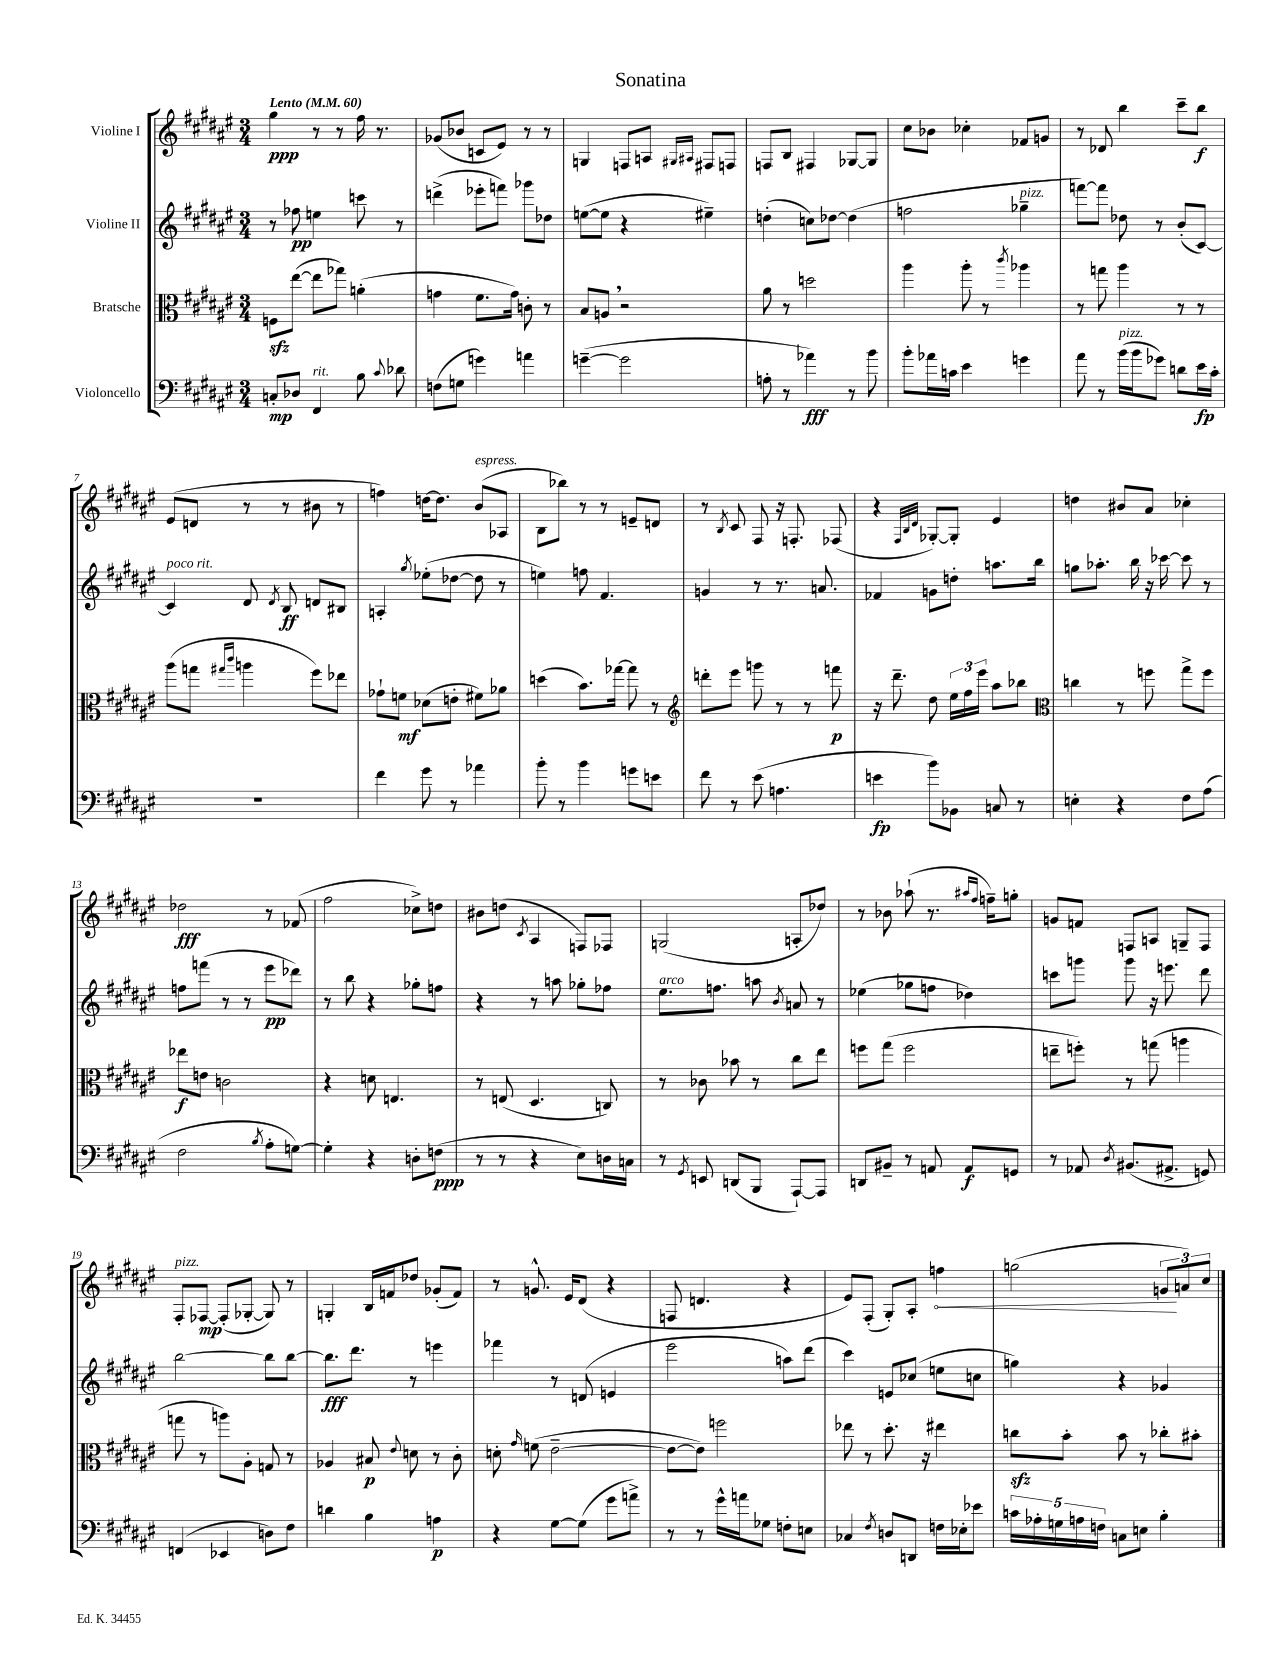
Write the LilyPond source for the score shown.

\header { title = "Sonatina" }
<<
\new StaffGroup <<
\new Staff = "s0" \with { instrumentName = "Violine I" } {
    \clef treble \key fis \major \numericTimeSignature \time 3/4 \tempo "Lento" 4 = 60
    \autoBeamOff gis''4\ppp r8 r8 fis''16 r8. |
    ges'8[( bes'8] c'8[ eis'8]) r8 r8 |
    g4 f8[ a8] \grace { gis16[ ais16] } fis8[ f8] |
    f8[ b8] fis4 ges8[~ ges8] |
    cis''8[ bes'8] ces''4-. fes'8[ g'8] |
    r8 des'8 b''4 cis'''8[-- b''8]\f |
    eis'8[( d'8] r8 r8 bis'8 r8 |
    f''4) d''16[~ d''8.] b'8[^\markup { \italic "espress." }( aes8] |
    b8[ bes''8]) r8 r8 e'8[-- d'8] |
    r8 \acciaccatura { b8 } cis'8 fis8 r16 f8.-. fes8( |
    r4 \grace { fis32[ b32 dis'32] } ges8[~-.) ges8]-. eis'4 |
    d''4 bis'8[ ais'8] ces''4-. |
    des''2\fff r8 fes'8( |
    fis''2 ces''8[->) d''8] |
    bis'8[ d''8]( \acciaccatura { cis'8 } ais4 f8[) fes8] |
    g2( a8[-. des''8]) |
    r8 bes'8 aes''8-!( r8. \grace { ais''16[ fis''16] } f''16[--) g''8]-. |
    g'8[ f'8] f8[ a8] g8[-- f8] |
    fis8[-.^\markup { \italic "pizz." } fes8]~\mp fes8[-.( ges8]~-. ges8) r8 |
    g4-. b16[ f'16 des''8] ges'8[-.( f'8]) |
    r8 g'8.-^ eis'16[ dis'8]( r4 |
    f8 d'4. r4 |
    eis'8[) fis8]-.( gis8[-.) ais8]-. \once \override Hairpin.circled-tip = ##t f''4\< |
    g''2( \tuplet 3/2 { g'8[\! a'8) cis''8] } \bar "|." |
}
\new Staff = "s1" \with { instrumentName = "Violine II" } {
    \clef treble \key fis \major \numericTimeSignature \time 3/4
    \autoBeamOff r8 fes''8\pp e''4 c'''8 r8 |
    d'''4->( ees'''8[-. f'''8]) ges'''8[ des''8] |
    e''8[~( e''8] r4 eis''4--) |
    d''4-.( c''8[) des''8]~ des''4( |
    f''2 ges''4--^\markup { \italic "pizz." } |
    f'''8[~) f'''8] des''8 r8 b'8[-.( cis'8]~) |
    cis'4^\markup { \italic "poco rit." } dis'8 \acciaccatura { dis'8 } b8\ff d'8[ bis8] |
    a4-. \acciaccatura { gis''8 } ees''8[-.( des''8]~ des''8 r8 |
    e''4) f''8 fis'4. |
    g'4 r8 r8. a'8. |
    fes'4 g'8[ d''8]-. a''8.[ b''16] |
    g''8[ aes''8.]-. b''16 r16 ces'''16~ ces'''8 r8 |
    f''8[ f'''8]( r8 r8 eis'''8[\pp des'''8]) |
    r8 b''8 r4 ges''8[-. f''8] |
    r4 r8 a''8 ges''8[-. fes''8] |
    eis''8.[^\markup { \italic "arco" } f''8.] a''8 \acciaccatura { b'8 } a'8 r8 |
    ees''4( ges''8[ f''8] des''4) |
    c'''8[ g'''8] g'''8 r16 e'''8. dis'''8 |
    b''2~ b''8[ b''8]~ |
    b''8.[\fff dis'''8.] r8 e'''4 |
    fes'''4 r8 d'8( e'4 |
    eis'''2 a''8[) dis'''8]( |
    cis'''4) e'8[ ces''8]( e''8[ c''8] |
    g''4) r4 ges'4 \bar "|." |
}
\new Staff = "s2" \with { instrumentName = "Bratsche" } {
    \clef alto \key fis \major \numericTimeSignature \time 3/4
    \autoBeamOff f8[\sfz eis''8]~( eis''8[ ges''8]) a'4-.( |
    g'4 fis'8.[ g'16]) c'8-. r8 |
    b8[ a8] \breathe r2 |
    ais'8 r8 d''2 |
    ais''4 ais''8-. r8 \acciaccatura { cis'''8 } aes''4 |
    r8 g''8 ais''4 r8 r8 |
    ais''8[( g''8] \grace { gis''16[ cis'''16] } a''4 fis''8[) ees''8] |
    ges'8[-! f'8]\mf des'8[( e'8]-. fis'8[) aes'8] |
    d''4( b'8.[) ges''16]~ ges''8 r8 |
    \clef treble d'''8[-. eis'''8] g'''8 r8 r8 f'''8\p |
    r16 dis'''8.-- dis''8 \tuplet 3/2 { eis''16[ fis''16 eis'''16] } ais''8[ bes''8] |
    \clef alto c''4 r8 f''8 gis''8[-> f''8] |
    ees''8[\f e'8] c'2 |
    r4 d'8 e4. |
    r8 e8( dis4. c8) |
    r8 ces'8 bes'8 r8 cis''8[ eis''8] |
    f''8[ gis''8]( f''2 |
    e''8[-- f''8]-.) r8 g''8( a''4 |
    g''8 r8 a''8[) ais8]-. g8 r8 |
    aes4 bis8\p \appoggiatura { eis'8 } d'8 r8 cis'8-. |
    d'8-. \grace { gis'16 } f'8( eis'2~-- |
    eis'8[~ eis'8]) f''2 |
    ees''8 r8 dis''8.-. r16 eis''4 |
    c''8[\sfz b'8]-. b'8 r8 ces''8[-. bis'8]-. \bar "|." |
}
\new Staff = "s3" \with { instrumentName = "Violoncello" } {
    \clef bass \key fis \major \numericTimeSignature \time 3/4
    \autoBeamOff c8[-.\mp des8] fis,4^\markup { \italic "rit." } b8 \appoggiatura { cis'8 } des'8 |
    f8[( g8] g'4) a'4 |
    g'4~--( g'2 |
    a8-. r8 aes'4\fff) r8 b'8 |
    b'8[-. aes'16 c'16] eis'4 g'4 |
    ais'8 r8 b'16[^\markup { \italic "pizz." }( b'16 ges'8]) d'8[ eis'16\fp cis'16]-. |
    R2. |
    fis'4 gis'8 r8 aes'4 |
    b'8-. r8 b'4 g'8[ e'8] |
    fis'8 r8 eis'8( a4. |
    e'4\fp b'8[) bes,8] c8 r8 |
    e4-. r4 fis8[ ais8]( |
    fis2 \acciaccatura { b8 } ais8[-. g8]~) |
    g4-. r4 d8[-. f8]\ppp( |
    r8 r8 r4 eis8[) d16 c16] |
    r8 \acciaccatura { gis,8 } e,8 d,8[( b,,8] ais,,8[~-!) ais,,8] |
    d,8[ bis,8]-- r8 a,8 a,8[\f g,8] |
    r8 aes,8 \acciaccatura { dis8 } bis,8.[( ais,8.]-> g,8) |
    f,4( ees,4 d8[) fis8] |
    d'4 b4 a4\p |
    r4 gis8[~ gis8]( gis'8[ a'8]->) |
    r8 r8 gis'16[-^ a'16 ges8] f8[-. e8] |
    ces4 \acciaccatura { fis8 } d8[ d,8] f16[ ees16-. ees'8] |
    \tuplet 5/4 { c'16[ aes16-. g16 a16 f16] } c8[ e8] b4-. \bar "|." |
}
>>
>>
